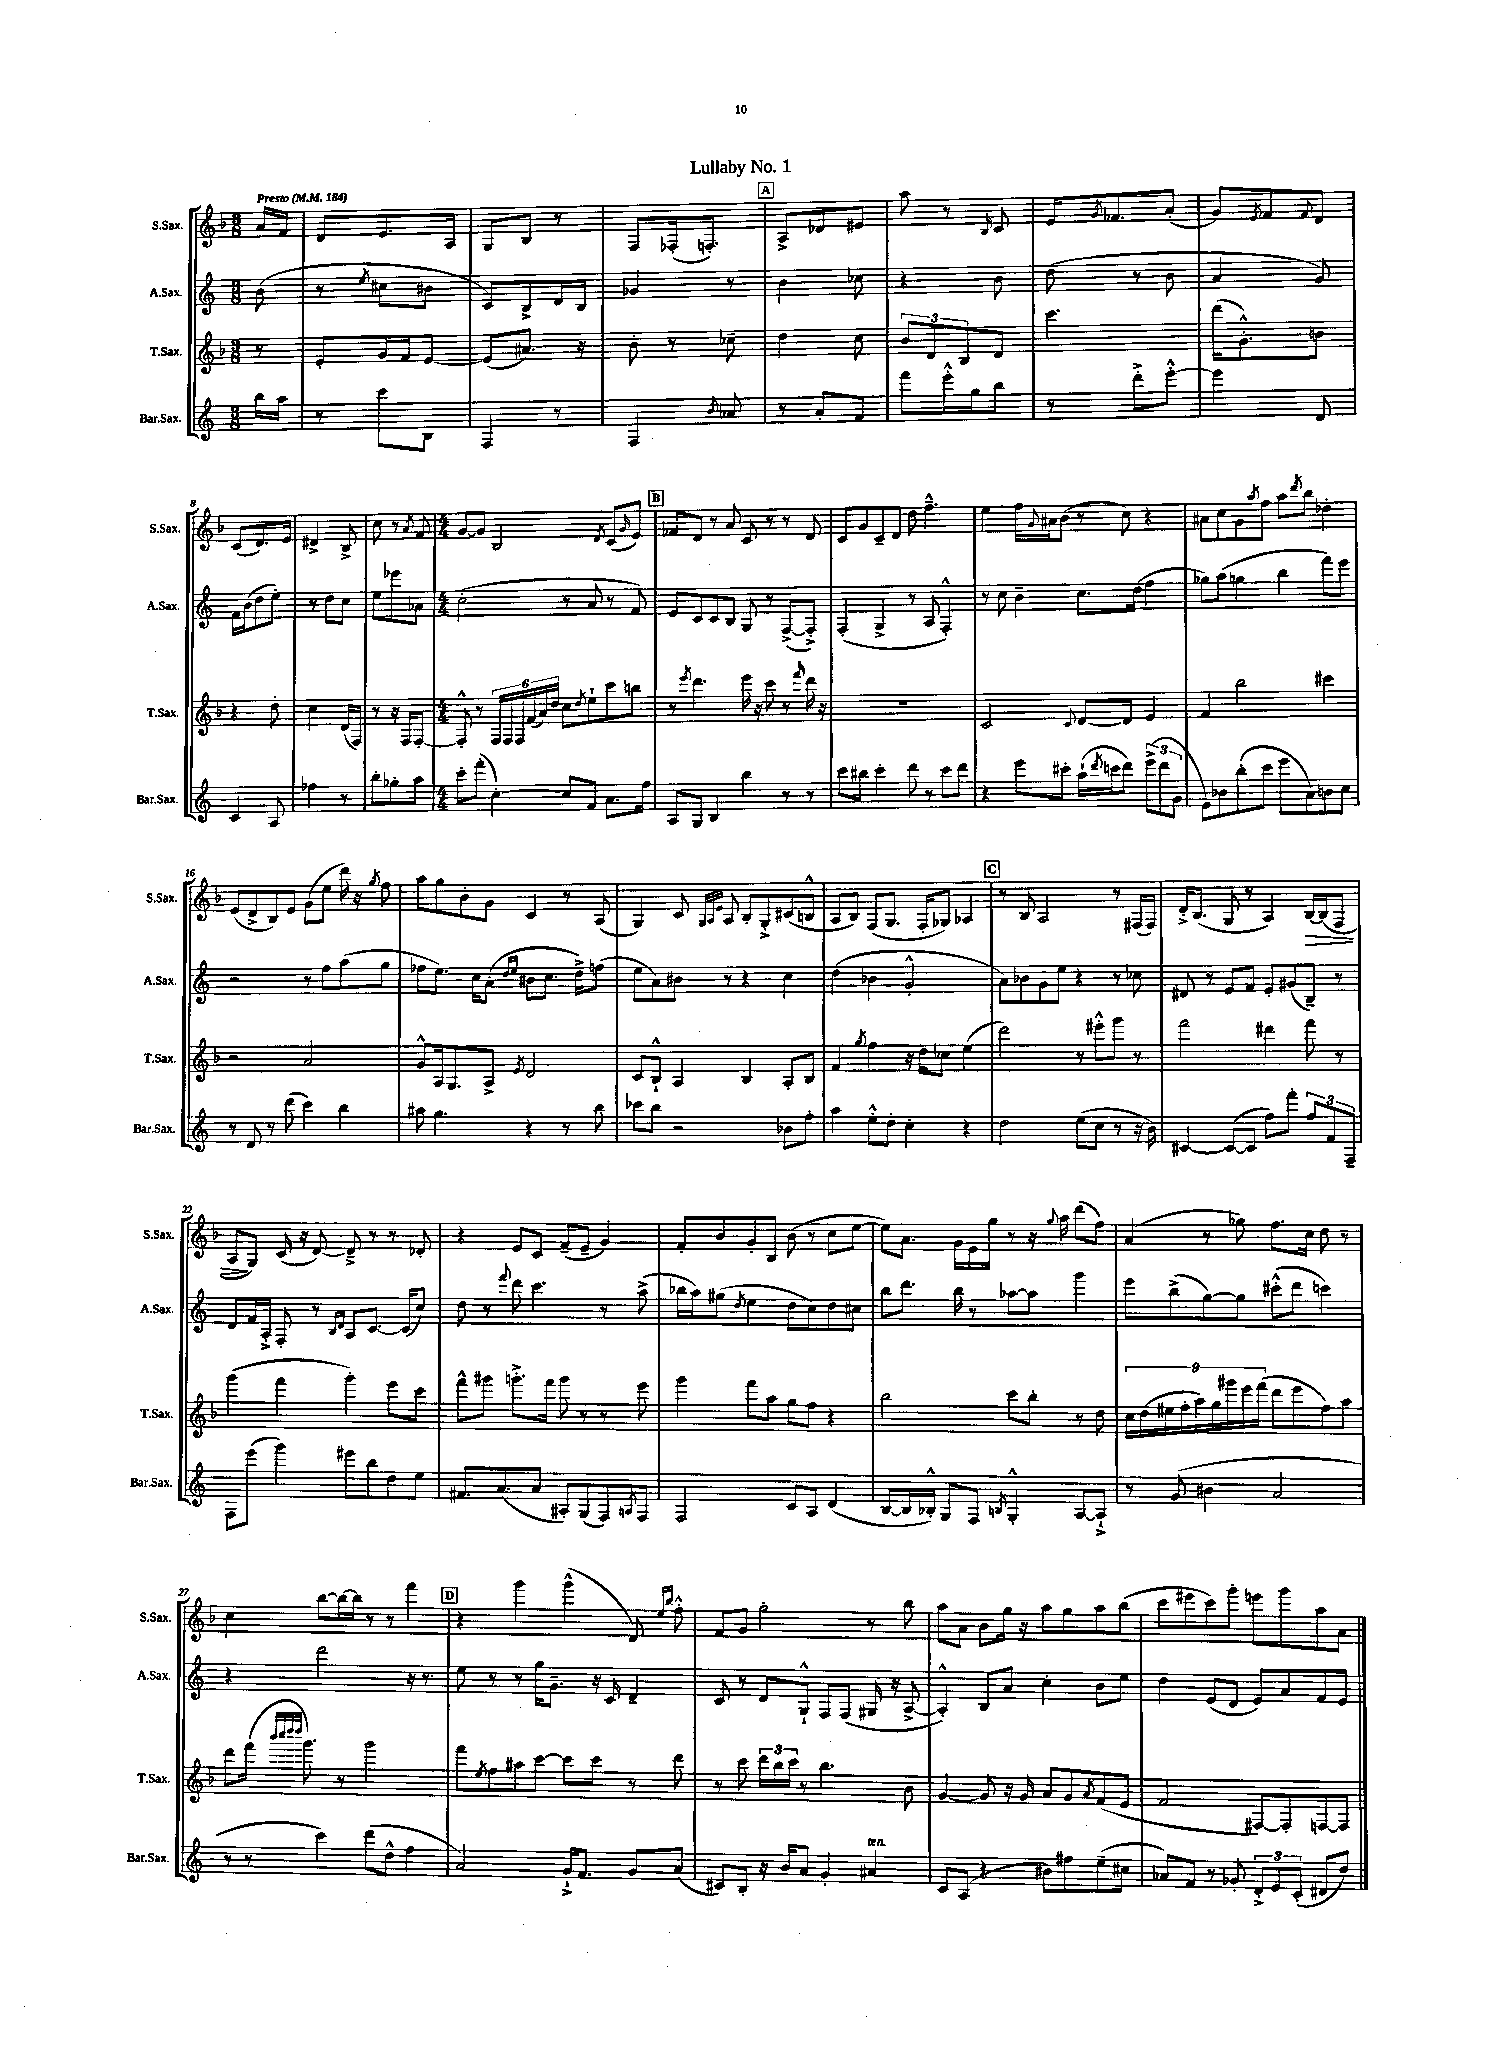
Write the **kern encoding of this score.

**kern	**kern	**kern	**kern
*staff4	*staff3	*staff2	*staff1
*clefG2	*clefG2	*clefG2	*clefG2
*k[]	*k[b-]	*k[]	*k[b-]
*M3/8	*M3/8	*M3/8	*M3/8
*MM184	*MM184	*MM184	*MM184
16bb	8r	(8b	16a
16aa	.	.	16f
=	=	=	=
8r	8e'	8r	8d
.	.	8qee	.
8ccc	16g	8cc#	8.e
.	16f	.	.
8B	[8e	8b#	.
.	.	.	16A
=	=	=	=
4F	(8e]	8c)	8G
.	8.a#)	8B^	8B-
8r	.	16d	8r
.	16r	16B	.
=	=	=	=
4F	8b-'	4g-	8F
.	8r	.	(16F-'
.	.	.	8.F')
8qb	.	.	.
8a-	8cc-~	8r	.
=	=	=	=
8r	4dd	4b	8A^
8a'	.	.	8d-
8f	8cc	8cc-	8e#
=	=	=	=
8fff	12b-	4r	8aa
.	12d	.	.
16eee'^^	.	.	8r
.	12B-	.	.
16gg	.	.	.
.	.	.	16qqB-
8bb	8d	8b	8c
=	=	=	=
8r	4.ccc	(8dd	16e
.	.	.	8qg
.	.	.	8.f-
8ddd'^	.	8r	.
[8eee'^^	.	8b	(8a'
=	=	=	=
4eee]	(16ddd	4a	8g)
.	8.g'^^)	.	.
.	.	.	8qe
.	.	.	8f
.	.	.	8qqf
8d	8b	8g)	8d
=	=	=	=
4c	4r	16f	(8c
.	.	(16b	.
.	.	8dd	8.d)
8A	8dd'	8ee')	.
.	.	.	16e
=	=	=	=
4ff-	4cc	8r	4d#^
.	.	8dd	.
8r	(16d	8cc	8B-^
.	16F)	.	.
=	=	=	=
8bb'	8r	8ee	8cc
8gg-'	16r	8eee-	8r
.	16F	.	.
.	.	.	8qa
8aa	[8F'	8a-	8f
=	=	=	=
*M4/4	*M4/4	*M4/4	*M4/4
8ccc'	8F'^^]	(2cc'	[8g
(8fff'	8r	.	8g]
[4cc')	24F	.	2B-
.	24F	.	.
.	24F	.	.
.	(24f	.	.
.	24a)	.	.
.	24dd	.	.
8cc]	8cc	8r	.
.	8qdd	.	.
8f	8ee`	8a	.
.	.	.	8qd
8.a	8ccc	8r	(8c
.	.	.	16qqg
.	8bb	8f)	8e)
16ff	.	.	.
=	=	=	=
8A	8r	8e	8f-
.	8qeee	.	.
8G	4.ddd	8c	8d
4B	.	8c	8r
.	.	8B	8a
4bb	16eee	8G	8c
.	16r	.	.
.	8ccc	8r	8r
8r	8r	([8F^	8r
.	16qqfff	.	.
8r	16ddd	8F'^])	8d
.	16r	.	.
=	=	=	=
8ccc	1r	(4F'	8c
8bb#	.	.	8g
4ccc'	.	4G^	8c~
.	.	.	8d
8ddd	.	8r	8dd
8r	.	8A	4.ff~^^
8ccc	.	4F'^^)	.
8ddd	.	.	.
=	=	=	=
4r	2c	8r	4ee
.	.	8cc	.
8eee	.	4b~	16ff
.	.	.	8qqg
.	.	.	16a#
8ccc#'	.	.	(8b-
.	8qqc	.	.
(16aa`	[8d	8.cc	8r
8qddd	.	.	.
16ccc	.	.	.
8ddd)	8d]	.	8cc)
.	.	(16dd	.
(12eee^	4e	4ff	4r
12ddd	.	.	.
12g	.	.	.
=	=	=	=
8e)	4f	8gg-)	8a#
8b-	.	(8aa	8cc
(8bb'	2bb-	4gg	8g
.	.	.	8qaa
8ccc	.	.	8ff
8eee	.	4bb	8aa
.	.	.	8qddd
8a)	.	.	8bb-
8b	4ccc#	8fff)	4dd-'
8cc	.	8eee	.
=	=	=	=
8r	2r	2r	(8e
8d	.	.	8d^
8r	.	.	8B-)
(8ddd	.	.	8e
4ccc)	2a	8r	(8g
.	.	8ff	8ee
4bb	.	(8aa	16ddd)
.	.	.	16r
.	.	.	8qgg
.	.	8gg	8ff
=	=	=	=
8aa#	8g^^	8ff-	8aa
4.gg	16A	8.ee)	8gg
.	8.G	.	.
.	.	.	8b-'
.	.	16cc	.
.	8A^	(8a'	8g
.	.	16qqdd	.
.	8qe	16qqee	.
4r	2d	8b#	4c
.	.	8.cc	.
8r	.	.	8r
.	.	16dd^)	.
8bb	.	(8ff	(8A
=	=	=	=
8ccc-	8c	8ee	4G)
8bb	8B-`^^	8a)	.
2r	4A	8b#	8c
.	.	.	32qqG
.	.	.	32qqA
.	.	.	32qqe
.	.	8r	8A
.	4B-	4r	8B-'
.	.	.	8G'^
8b-	8A'	4cc	(8c#
8ff'	8B-	.	8B^^
=	=	=	=
4aa	4f	(4dd	8A
.	.	.	8B-)
.	8qgg	.	.
8ee'^^	4ff	4b-	(8F
8dd'	.	.	8.G
4cc'	16r	2g'^^	.
.	16dd	.	16F'
.	8cc-	.	8G-)
4r	(4ee	.	4A-
=	=	=	=
2dd	2ddd)	8a)	8r
.	.	8b-	8B-
.	.	8g	2A
.	.	8ee	.
(8ee	8r	4r	.
8cc	8eee#'^^	.	.
8r	8ggg	8r	8r
16r	8r	8cc-	(16F#
16b)	.	.	16F#)
=	=	=	=
[4c#	2fff	8d#	16d'^
.	.	.	(8.B-
.	.	8r	.
(8c#_	.	8e	8G
8c#]	.	8f	8r
8ff)	4ddd#	8e'	4A)
8fff'	.	(8g#	.
12ff	8fff	8B~)	[16B-
.	.	.	(16B-]
12f	.	.	.
.	8r	8r	8F
12F~	.	.	.
=	=	=	=
8F	(4ggg	8d	8A
(8eee	.	16f	8G)
.	.	16A'^	.
4ggg)	4fff	8F'	(16c
.	.	.	16r
.	.	8r	[8d)
.	.	16qqB	.
.	.	16qqd	.
8eee#	4ggg')	8A	8d~^]
8bb	.	[8.c	8r
8dd	8eee	.	8r
.	.	(16c]	.
8ee	8ccc	8cc)	8d-'
=	=	=	=
8.f#	8fff^^	8dd	4r
.	8ggg#	8r	.
(8.a	.	.	.
.	.	8qqfff	.
.	8.ggg'^	8ddd	8e
8a	.	4.ccc	8c
.	16fff	.	.
8A#')	8ggg	.	(8f~
(8G	8r	.	8e~
8F)	8r	8r	4g)
8qA	.	.	.
8F	8eee	(8aa^	.
=	=	=	=
2F	4ggg	16bb-	8f'
.	.	16aa)	.
.	.	(8gg#	8b-
.	.	8qdd	.
.	8fff	4ee	8g'
.	8aa	.	8B-
8c	8gg	8dd	(8b-
8A	8ff	8cc)	8r
(4d	4r	8dd	8cc
.	.	8cc#	[8ee
=	=	=	=
[8B	2bb-	8bb	8ee])
16B]	.	8.ddd	8.a
16B-'^^)	.	.	.
8G	.	.	.
.	.	16bb	16g
8F	.	8r	16e
.	.	.	16gg
8qB	.	.	.
4G'^^	8ccc	[8aa-	8r
.	8bb-'	8aa-]	16r
.	.	.	8qqgg
.	.	.	16aa
[8A	8r	4ggg	(8ddd
8A`^]	8dd	.	8ff)
=	=	=	=
8r	18cc	8eee	(4a
.	(18dd	.	.
.	18ee#	.	.
(8g	.	(8bb^	.
.	18ff'	.	.
.	18aa)	.	.
4b#	.	[8gg)	8r
.	18gg	.	.
.	18ggg#	.	.
.	.	8gg]	8gg-)
.	18eee	.	.
.	(18fff	.	.
2a	8ddd	(8ccc#'^^	8.ff
.	8eee	8ddd	.
.	.	.	16cc
.	8ff)	4ccc)	8dd
.	8aa	.	8r
=	=	=	=
8r	8ddd	4r	4cc
8r	(16fff	.	.
.	32qqbbb-	.	.
.	32qqcccc	.	.
.	32qqdddd	.	.
.	32qqdddd	.	.
.	8.ggg)	.	.
4ccc)	.	2ddd	[8bb-
.	8r	.	16bb-_
.	.	.	16bb-]
(8ddd	2ggg	.	8r
8dd^^	.	.	8r
4ff	.	16r	4fff
.	.	8.r	.
=	=	=	=
2a)	8fff	8ee	4r
.	8qee	.	.
.	8ff	8r	.
.	8aa#	8r	4ggg
.	[8ccc	16gg	.
.	.	8.g~	.
16g`^	8ccc]	.	(4ggg^^
8.f	.	.	.
.	8ccc	16r	.
.	.	16c	.
8g	8r	4d~	8d)
.	.	.	16qqee
.	.	.	16qqbb-
(8a	8ddd	.	8ff'^^
=	=	=	=
8c#)	8r	8c	8f
8B'	8ccc	8r	8g
16r	24ddd	8d	2gg'
.	24bb-	.	.
16b	.	.	.
.	24ccc	.	.
8a	8r	8G`^^	.
4g'	4.bb-	8F	.
.	.	(8F	.
4a#	.	16G#	8r
.	.	16r	.
.	8b-	[8A^	8bb-
=	=	=	=
8c	[4g	4A'^^])	8aa
(8A	.	.	8a
4r	8g]	8B	8b-
.	16r	8a	16gg
.	16g	.	16r
8b#)	8a	4cc'	8aa
8ff#	8g	.	8gg
.	8qa	.	.
(8ee~	(8f	8b	8aa
8cc#	8e	8ee	(8bb-
=	=	=	=
8a-)	2f	4dd	8ccc
8f	.	.	8eee#
8r	.	(8e	8ccc)
8g-'	.	8d	8ggg'
12d'^	[8F#)	8e)	8eee
12e	.	.	.
.	8F#']	8a	8ggg
(12c'	.	.	.
8d#	[8F	8f	8aa
8dd)	8F]	8e	8a
==	==	==	==
*-	*-	*-	*-
